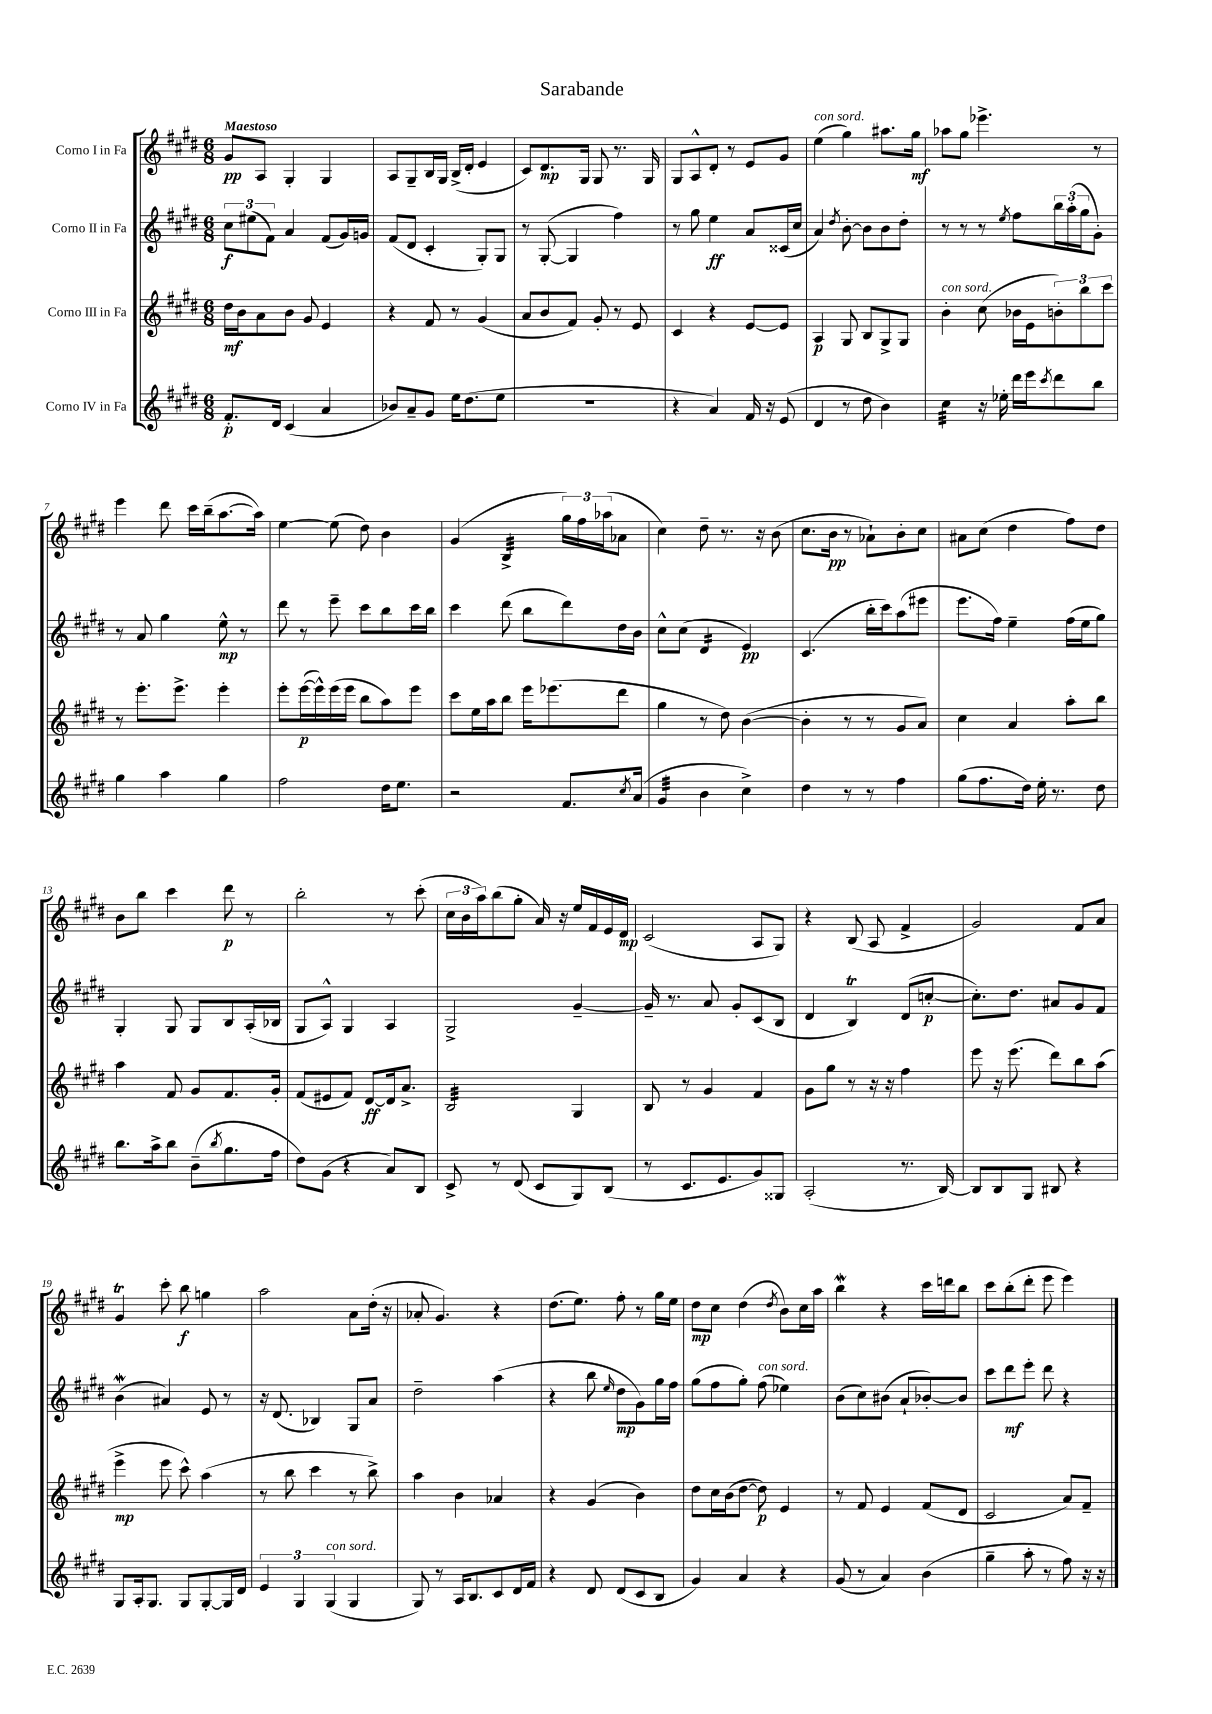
\header { title = "Sarabande" }
<<
\new StaffGroup <<
\new Staff = "s0" \with { instrumentName = "Corno I in Fa" } {
    \clef treble \key e \major \numericTimeSignature \time 6/8 \tempo "Maestoso"
    gis'8\pp a8 gis4-. gis4 |
    a8 gis8-- b16 gis16 b16->( dis'16-. e'4 |
    cis'8) dis'8.\mp gis16 gis8 r8. gis16 |
    gis8 a8-^ dis'8-. r8 e'8 gis'8 |
    e''4^\markup { \italic "con sord." }( gis''4) ais''8. gis''16\mf |
    aes''8 gis''8 ees'''4.-> r8 |
    e'''4 dis'''8 cis'''16 b''16--( a''8.~ a''16) |
    e''4~ e''8( dis''8) b'4 |
    gis'4( b4:32-> \tuplet 3/2 { gis''16) fis''16 aes''16( } aes'8 |
    cis''4) dis''8-- r8. r16 b'8( |
    cis''8. b'16\pp r8 aes'8-!) b'8-. cis''8 |
    ais'8 cis''8( dis''4 fis''8) dis''8 |
    b'8 b''8 cis'''4 dis'''8\p r8 |
    b''2-. r8 cis'''8-.( |
    \tuplet 3/2 { cis''16 b'16 a''16) } b''8( gis''8-. a'16) r16 e''16 fis'16 e'16 dis'16\mp |
    cis'2( a8 gis8) |
    r4 b8( a8 fis'4-> |
    gis'2) fis'8 a'8 |
    gis'4\trill cis'''8-. b''8\f g''4 |
    a''2 a'8 dis''16-.( r16 |
    aes'8-. gis'4.) r4 |
    dis''8.( e''8.) fis''8-. r8 gis''16 e''16 |
    dis''8\mp cis''8 dis''4( \acciaccatura { dis''8 } b'8) cis''16 a''16 |
    b''4\mordent r4 cis'''16 d'''16 b''8 |
    cis'''8 b''8-.( dis'''8-. e'''8 e'''4) \bar "|." |
}
\new Staff = "s1" \with { instrumentName = "Corno II in Fa" } {
    \clef treble \key e \major \numericTimeSignature \time 6/8
    \tuplet 3/2 { cis''8\f eis''8( fis'8) } a'4 fis'8( gis'16) g'16 |
    fis'8( dis'8 cis'4-. gis8-.) gis8 |
    r8 gis8~-.( gis4 fis''4) |
    r8 gis''8 e''4\ff a'8 cisis'16( cis''16 |
    a'4) \acciaccatura { dis''8 } b'8~-. b'8 b'8 dis''8-. |
    r8 r8 r8 \acciaccatura { e''8 } fis''8 \tuplet 3/2 { b''16 a''16-.( gis''16 } gis'8-.) |
    r8 a'8 gis''4 e''8-^\mp r8 |
    dis'''8 r8 e'''8-- cis'''8 b''8 cis'''16 b''16 |
    cis'''4 dis'''8( b''8 dis'''8) dis''16 b'16 |
    cis''8-^ cis''8( dis'4:16 e'4\pp) |
    cis'4.( b''16-. cis'''16) a''8( eis'''8 |
    e'''8. fis''16) e''4-- fis''16( e''16 gis''8) |
    gis4-. gis8 gis8 b8 a16-.( bes16 |
    gis8 a8-^) gis4 a4 |
    gis2-> gis'4~-- |
    gis'16-- r8. a'8 gis'8-. cis'8( b8 |
    dis'4 b4\trill) dis'8( c''8~-.\p |
    c''8.-.) dis''8. ais'8 gis'8 fis'8 |
    b'4\mordent( ais'4) e'8 r8 |
    r16 dis'8.( bes4) gis8 a'8 |
    dis''2-- a''4( |
    r4 b''8 \grace { e''16 } dis''8\mp gis'8) gis''16 fis''16 |
    gis''8( fis''8 gis''8-.) fis''8^\markup { \italic "con sord." }( ees''4) |
    b'8( cis''8) bis'8( a'8-! bes'8~-.) bes'8 |
    cis'''8 dis'''8\mf e'''8-. dis'''8 r4 \bar "|." |
}
\new Staff = "s2" \with { instrumentName = "Corno III in Fa" } {
    \clef treble \key e \major \numericTimeSignature \time 6/8
    dis''16\mf b'16 a'8 b'8 gis'8 e'4 |
    r4 fis'8 r8 gis'4( |
    a'8 b'8 fis'8) gis'8-. r8 e'8 |
    cis'4 r4 e'8~ e'8 |
    a4\p gis8 b8 gis8-> gis8 |
    b'4-.^\markup { \italic "con sord." } cis''8( bes'16 e'16 \tuplet 3/2 { b'8-.) b''8 cis'''8 } |
    r8 e'''8.-. e'''8.-> e'''4-. |
    e'''8-. e'''16~\p( e'''16-^) e'''16( e'''16 b''8 a''8) e'''8 |
    cis'''8 e''16 a''16 b''8 e'''16 ees'''8.( dis'''8 |
    gis''4 r8 dis''8) b'4~( |
    b'4-. r8 r8 gis'8 a'8) |
    cis''4 a'4 a''8-. b''8 |
    a''4 fis'8 gis'8 fis'8. gis'16-. |
    fis'8( eis'8 fis'8) dis'8~\ff dis'16 a'8.-> |
    b2:32 gis4 |
    b8 r8 gis'4 fis'4 |
    gis'8 gis''8 r8 r16 r16 fis''4 |
    e'''8 r16 e'''8.( dis'''8) b''8 a''8( |
    e'''4->\mp e'''8 cis'''8-^) a''4( |
    r8 b''8 cis'''4 r8 b''8->) |
    a''4 b'4 aes'4 |
    r4 gis'4( b'4) |
    dis''8 cis''16 b'16( dis''8~ dis''8\p) e'4 |
    r8 fis'8 e'4 fis'8( dis'8 |
    cis'2 a'8) fis'8-- \bar "|." |
}
\new Staff = "s3" \with { instrumentName = "Corno IV in Fa" } {
    \clef treble \key e \major \numericTimeSignature \time 6/8
    fis'8.-.\p dis'16 cis'4( a'4 |
    bes'8) a'8-- gis'8 e''16 dis''8.( e''8 |
    R2. |
    r4 a'4) fis'16 r16 e'8( |
    dis'4 r8 dis''8 b'4) |
    cis''4:32 r16 ees''16-. dis'''16 e'''16 \acciaccatura { cis'''8 } dis'''8 b''8 |
    gis''4 a''4 gis''4 |
    fis''2 dis''16 e''8. |
    r2 fis'8. \acciaccatura { cis''8 } a'16( |
    gis'4:32 b'4 cis''4->) |
    dis''4 r8 r8 fis''4 |
    gis''8( fis''8. dis''16) e''16-. r8. dis''8 |
    b''8. a''16-> b''8 b'8--( \acciaccatura { b''8 } gis''8. fis''16 |
    dis''8) gis'8( r4 a'8) b8 |
    cis'8-> r8 dis'8( cis'8 gis8) b8( |
    r8 cis'8. e'8. gis'8) gisis8 |
    a2-.( r8. b16~) |
    b8 b8 gis8 bis8 r4 |
    gis8 a16-. gis8. gis8 gis8~-. gis16 dis'16 |
    \tuplet 3/2 { e'4 gis4 gis4^\markup { \italic "con sord." }( } gis4 |
    gis8) r8 a16 b8. cis'8 dis'16 fis'16 |
    r4 dis'8 dis'8( cis'8 b8 |
    gis'4) a'4 r4 |
    gis'8( r8 a'4) b'4( |
    gis''4-- a''8-. r8 fis''8) r16 r16 \bar "|." |
}
>>
>>
